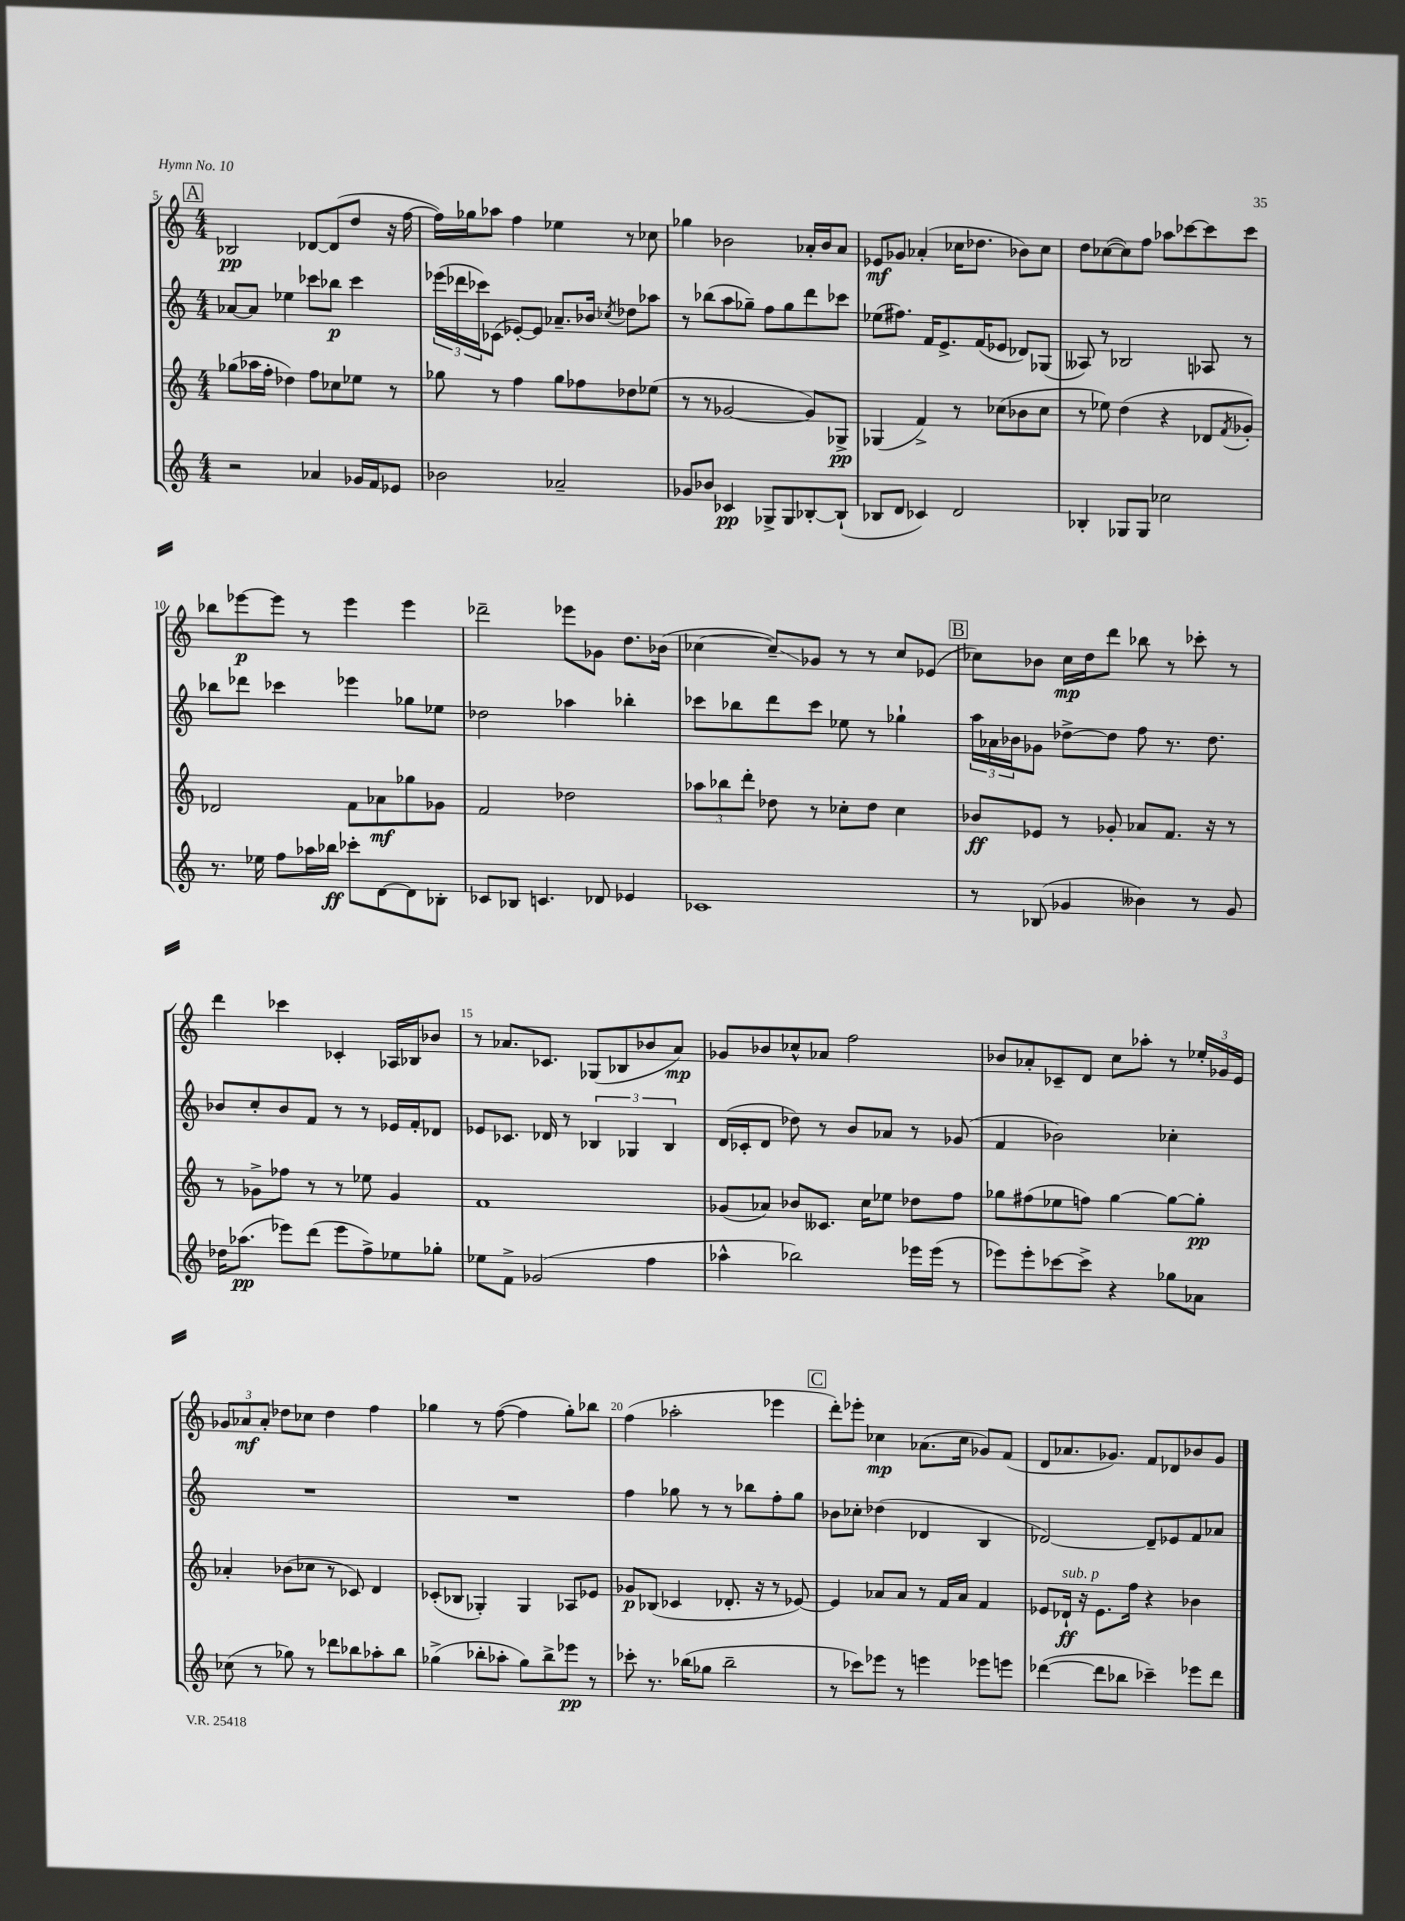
<<
\new StaffGroup <<
\new Staff = "s0" {
    \clef treble \key c \major \numericTimeSignature \time 4/4
    \mark \markup { \box "A" } bes2\pp des'8~ des'8( d''8 r16 f''16~ |
    f''16) ges''16 aes''8 f''4 ees''4 r8 ces''8 |
    ges''4 bes'2 aes'16-. bes'16 aes'8 |
    ees'8\mf ges'8 aes'4-.( ces''16 des''8. bes'8) ces''8 |
    d''8 ces''8~( ces''8) f''8 aes''8 ces'''8~ ces'''8 ces'''8 |
    bes''8 ees'''8~\p ees'''8 r8 ees'''4 ees'''4 |
    des'''2-- ees'''8 ges'8 d''8. bes'16( |
    ces''4~ ces''8--\glissando) ges'8 r8 r8 ces''8 ees'8( |
    \mark \markup { \box "B" } ces''8) bes'8 ces''16\mp d''16 d'''8 bes''8 r8 ces'''8-. r8 |
    d'''4 ces'''4 ces'4-. aes16 bes16 bes'8 |
    r8 aes'8. ces'8. ges8( bes8 bes'8 aes'8\mp) |
    ges'8 bes'8 ces''8-^ aes'8 f''2 |
    bes'8 aes'8-. ces'8-- d'8 c''8 aes''8-. r8 \tuplet 3/2 { ees''16-. ges'16 e'16 } |
    \tuplet 3/2 { ges'8 aes'8\mf aes'8-. } des''8 ces''8 des''4 f''4 |
    ges''4 r8 f''8~( f''4 ges''8-.) bes''8 |
    f''4( aes''2-. ees'''4 |
    \mark \markup { \box "C" } d'''8-.) ees'''8-. ces''4\mp aes'8.( ces''16 ges'8) f'8( |
    d'8 aes'8. ges'8.) f'8 des'8 bes'8 ges'8 \bar "|." |
}
\new Staff = "s1" {
    \clef treble \key c \major \numericTimeSignature \time 4/4
    \mark \markup { \box "A" } aes'8~ aes'8 ees''4 ces'''8 bes''8\p ces'''4 |
    \tuplet 3/2 { ees'''16( des'''16 ces'''16) } ces'8( ees'8~-.) ees'8 aes'8.-- bes'16 \acciaccatura { ces''8 } des''8 aes''8 |
    r8 bes''8( a''8 ges''8--) f''8 ges''8 d'''8 ces'''8 |
    ees''8( fis''8.) f'16 e'8.-> f'16( ees'8 des'8) ges8( |
    aeses8) r8 bes2 aes8 r8 |
    bes''8 des'''8 ces'''4 ees'''4 ges''8 ees''8 |
    des''2 aes''4 bes''4-. |
    ces'''8 bes''8 d'''8 ces'''8 ees''8 r8 ges''4-! |
    \mark \markup { \box "B" } \tuplet 3/2 { a''16 aes'16 bes'16 } ges'8 des''8~-> des''8 f''8 r8. des''8. |
    bes'8 c''8-. bes'8 f'8 r8 r8 ees'16 f'16-. des'8 |
    ees'8 ces'8. des'16 r8 \tuplet 3/2 { bes4 ges4 bes4 } |
    d'16( ces'16-. d'8 des''8) r8 b'8 aes'8 r8 ges'8( |
    f'4 bes'2) ces''4-. |
    R1 |
    R1 |
    f''4 ges''8 r8 r8 bes''8 f''8-. ges''8 |
    \mark \markup { \box "C" } bes'8 ces''8-. des''4( des'4 b4 |
    des'2~) des'8-- ees'8 f'8 aes'8 \bar "|." |
}
\new Staff = "s2" {
    \clef treble \key c \major \numericTimeSignature \time 4/4
    \mark \markup { \box "A" } ges''8( aes''16 f''16-. des''4) f''8 ces''8 ees''8 r8 |
    ges''8 r8 f''4 ges''8 fes''8 des''8 ees''8( |
    r8 r8 ges'2~ ges'8) ges8->\pp |
    ges4( f'4->) r8 ces''8( bes'8 ces''8 |
    r8 ees''8) d''4( r4 des'8 \acciaccatura { f'8 } ges'8-.) |
    des'2 f'8 aes'8\mf ges''8 ges'8 |
    f'2 des''2 |
    \tuplet 3/2 { aes''8 bes''8 d'''8-. } des''8 r8 ces''8-. des''8 ces''4 |
    \mark \markup { \box "B" } bes'8\ff ees'8 r8 ges'8-. aes'8 f'8. r16 r8 |
    r8 ges'8-> fes''8 r8 r8 ees''8 ges'4 |
    f'1 |
    ges'8( aes'8) bes'8 ceses'8. c''16 ees''8 des''8 f''8 |
    ges''8 fis''8( ees''8 f''8) ges''4~ ges''8~ ges''8-.\pp |
    aes'4-. bes'8( ces''8 r8 ces'8) d'4 |
    ces'8-.( bes8 ges4-.) ges4 aes8 ees'8 |
    ges'8\p bes8( ces'4 des'8.-. r16 r8 ees'8~) |
    \mark \markup { \box "C" } ees'4 aes'8 aes'8 r8 f'16 aes'16 f'4 |
    ees'8 des'16-!\ff^\markup { \italic "sub. p" } r16 ees'8. f''16 r4 bes'4 \bar "|." |
}
\new Staff = "s3" {
    \clef treble \key c \major \numericTimeSignature \time 4/4
    \mark \markup { \box "A" } r2 aes'4 ges'16 f'16 ees'8 |
    bes'2 aes'2-- |
    ges'8 bes'8 ces'4\pp ges8-> ges8 bes8~-. bes8-!( |
    bes8 d'8 ces'4) d'2 |
    bes4-. ges8 ges8 ces''2 |
    r8. ees''16 f''8 aes''16 bes''16\ff ces'''8-. d'8~ d'8 bes8-. |
    ces'8 bes8 c'4. des'8 ees'4 |
    ces'1 |
    \mark \markup { \box "B" } r8 bes8( ges'4 beses'4) r8 ges'8 |
    des''16 aes''8.\pp( ees'''8) d'''8( ees'''8 f''8->) ees''8 ges''8-. |
    ees''8 f'8-> ges'2( f''4 |
    aes''4-^ bes''2) ees'''16 ees'''16( r8 |
    ees'''8) ees'''8-. ces'''8~ ces'''8-> r4 ges''8 aes'8 |
    ces''8( r8 ges''8) r8 des'''8 bes''8 aes''8-. bes''8 |
    ges''4->( bes''8-. aes''8-. ges''8) bes''8-> ees'''8\pp r8 |
    ces'''8-. r8. bes''16( ges''8 bes''2-- |
    \mark \markup { \box "C" } r8 ces'''8) ees'''8 r8 e'''4 ees'''8 e'''8 |
    des'''4~( des'''8 bes''8 ces'''4--) ees'''8 des'''8 \bar "|." |
}
>>
>>
\layout { \context { \Score currentBarNumber = #5 \override BarNumber.break-visibility = ##(#f #t #t) barNumberVisibility = #(every-nth-bar-number-visible 5) } }
